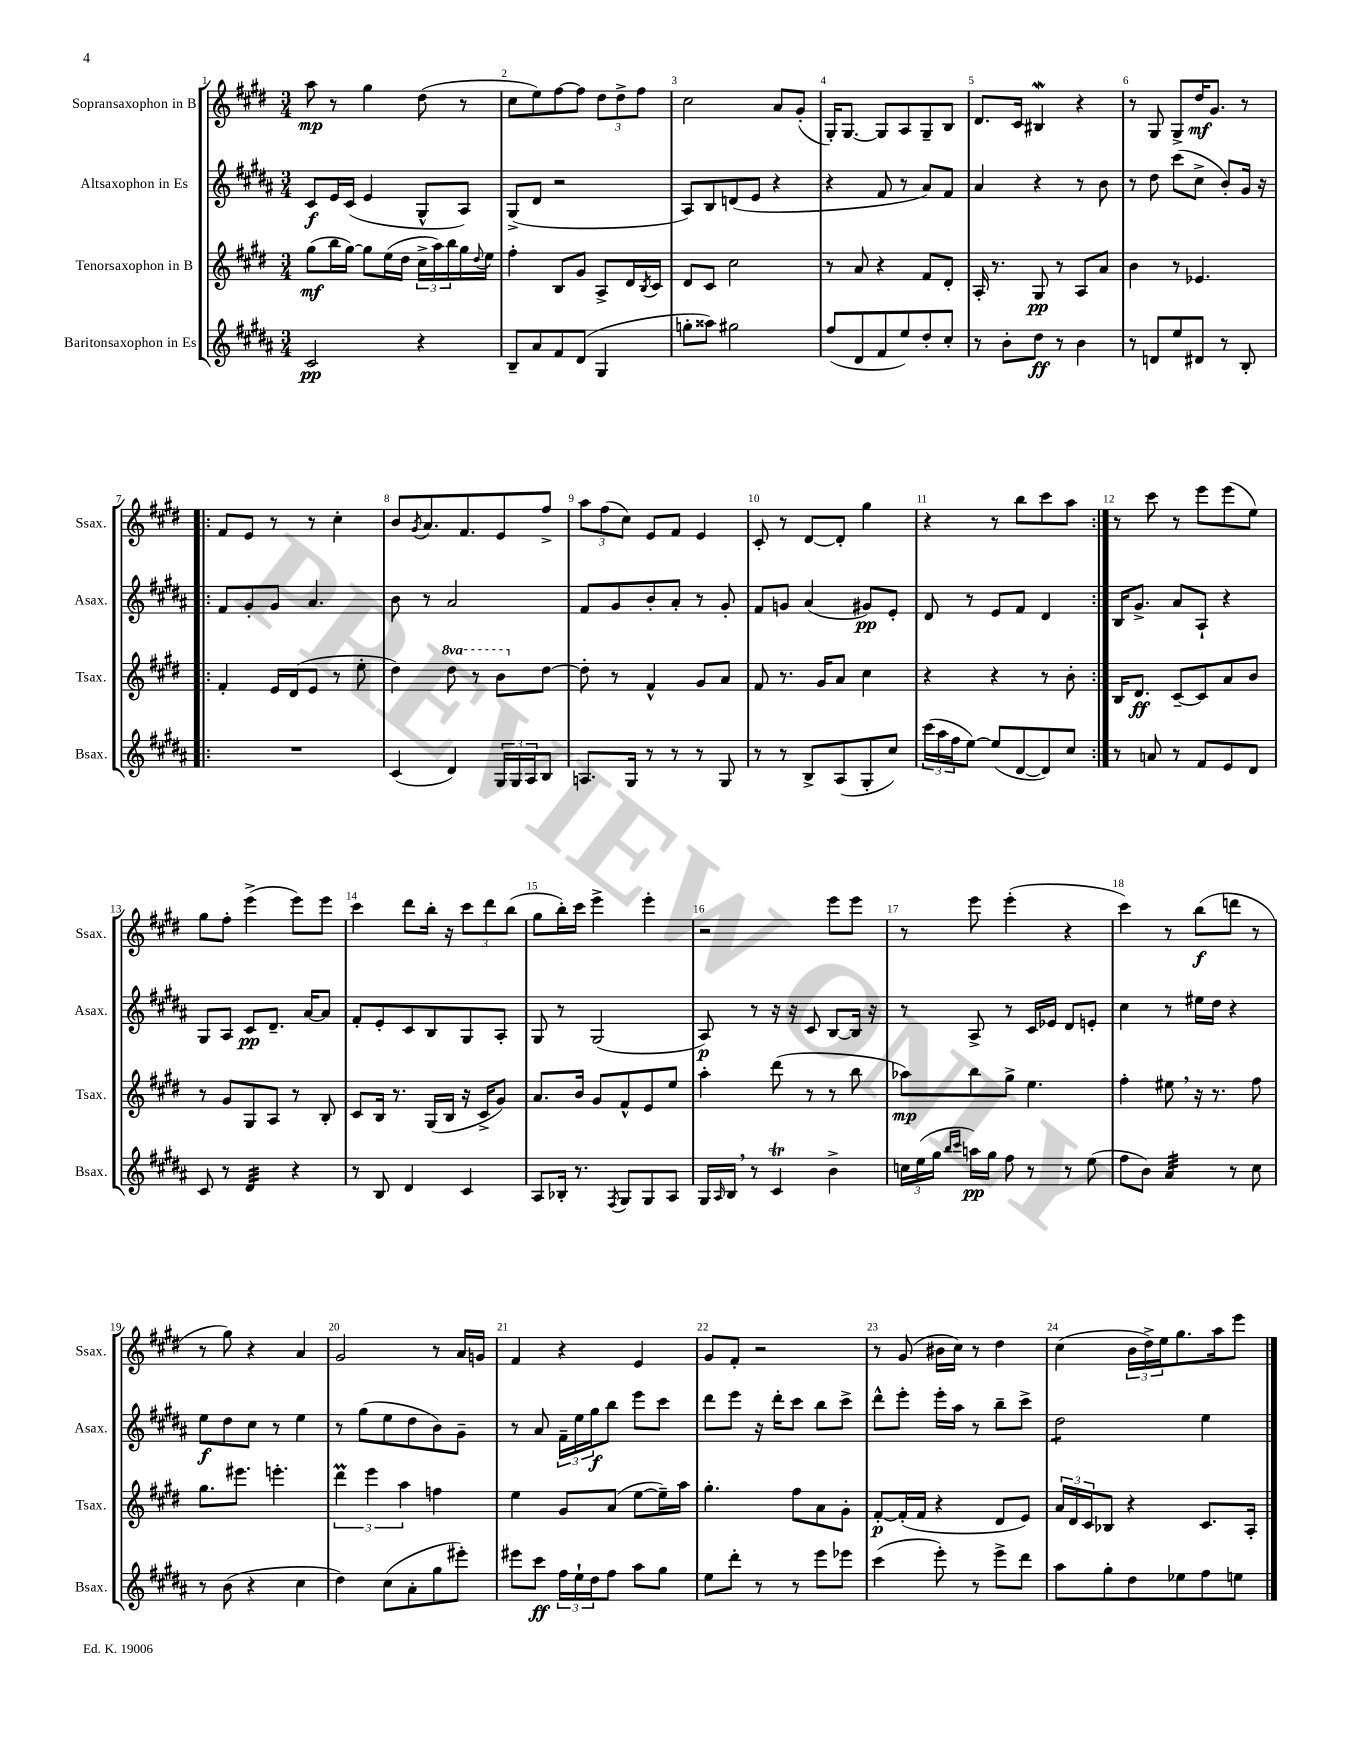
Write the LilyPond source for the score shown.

<<
\new StaffGroup <<
\new Staff = "s0" \with { instrumentName = "Sopransaxophon in B" shortInstrumentName = "Ssax." } {
    \clef treble \key e \major \numericTimeSignature \time 3/4
    a''8\mp r8 gis''4 dis''8( r8 |
    cis''8 e''8) fis''8~ fis''8 \tuplet 3/2 { dis''8 dis''8-> fis''8 } |
    cis''2 a'8 gis'8-.( |
    gis16-.) gis8.~ gis8 a8 gis8-- b8 |
    dis'8. cis'16 bis4\mordent r4 |
    r8 gis8 gis8-> dis''16\mf gis'8. r8 |
    \repeat volta 2 { fis'8 e'8 r8 r8 cis''4-. |
    b'8 \acciaccatura { gis'8 } a'8. fis'8. e'8 fis''8-> |
    \tuplet 3/2 { a''8 fis''8( cis''8) } e'8 fis'8 e'4 |
    cis'8-. r8 dis'8~ dis'8-. gis''4 |
    r4 r8 b''8 cis'''8 a''8 | }
    r8 cis'''8 r8 e'''8 e'''8( e''8) |
    gis''8 fis''8-. e'''4->( e'''8) e'''8 |
    cis'''4 dis'''8 b''16-. r16 \tuplet 3/2 { cis'''8 dis'''8 b''8( } |
    gis''8 b''16-.) cis'''16 e'''4-> e'''4-. |
    r2 e'''8 e'''8 |
    r8 e'''8 e'''4-.( r4 |
    cis'''4) r8 b''8\f( d'''8 r8 |
    r8 gis''8) r4 a'4 |
    gis'2 r8 a'16 g'16 |
    fis'4 r4 e'4 |
    gis'8 fis'8-. r2 |
    r8 gis'8( bis'16 cis''16) r8 dis''4 |
    cis''4( \tuplet 3/2 { b'16 dis''16->) e''16 } gis''8. a''16 e'''8 \bar "|." |
}
\new Staff = "s1" \with { instrumentName = "Altsaxophon in Es" shortInstrumentName = "Asax." } {
    \clef treble \key b \major \numericTimeSignature \time 3/4
    cis'8\f e'16 cis'16( e'4 gis8-^ ais8) |
    gis8->( dis'8 r2 |
    ais8) b8 d'8( e'8 r4 |
    r4 fis'8 r8 ais'8) fis'8 |
    ais'4 r4 r8 b'8 |
    r8 dis''8 cis'''8( cis''8-> b'8-.) gis'16 r16 |
    \repeat volta 2 { fis'8 gis'8-. gis'8 ais'4. |
    b'8 r8 ais'2 |
    fis'8 gis'8 b'8-. ais'8-. r8 gis'8-. |
    fis'8 g'8 ais'4( gis'8\pp) e'8-. |
    dis'8 r8 e'8 fis'8 dis'4 | }
    b16 gis'8.-> ais'8 ais8-! r4 |
    gis8 ais8 cis'8\pp dis'8.-- ais'16~ ais'8 |
    fis'8-. e'8-. cis'8 b8 gis8 ais8-. |
    gis8 r8 gis2( |
    ais8\p) r8 r16 r16 cis'8 b8~ b16 r16 |
    r8 ais8-> r8 cis'16 ees'16 dis'8 e'8-. |
    cis''4 r8 eis''16 dis''16 r4 |
    e''8\f dis''8 cis''8 r8 e''4 |
    r8 gis''8( e''8 dis''8 b'8) gis'8-- |
    r8 ais'8 \tuplet 3/2 { fis'16-- e''16 gis''16\f } b''8 e'''8 cis'''8 |
    dis'''8 e'''8 r16 dis'''16-. cis'''8 b''8 cis'''8-> |
    dis'''8-^ e'''8-. e'''16-. ais''16 r8 b''8-- cis'''8-> |
    dis''2:8 e''4 \bar "|." |
}
\new Staff = "s2" \with { instrumentName = "Tenorsaxophon in B" shortInstrumentName = "Tsax." } {
    \clef treble \key e \major \numericTimeSignature \time 3/4 \set Staff.ottavationMarkups = #ottavation-simple-ordinals
    gis''8\mf( b''16 gis''16~) gis''8 e''16( dis''16 \tuplet 3/2 { cis''16-> a''16) b''16 } gis''16 \appoggiatura { dis''8 } e''16 |
    fis''4-. b8 gis'8 a8-> dis'16 \acciaccatura { b8 } cis'16 |
    dis'8 cis'8 cis''2 |
    r8 a'8 r4 fis'8 dis'8-. |
    a16-. r8. gis8\pp r8 a8 a'8 |
    b'4 r8 ees'4. |
    \repeat volta 2 { fis'4-. e'16 dis'16( e'8 r8 e''8-. |
    dis''4) \ottava #1 dis'''8 r8 b''8 \ottava #0 dis''8~ |
    dis''8-. r8 fis'4-^ gis'8 a'8 |
    fis'8 r8. gis'16 a'8 cis''4 |
    r4 r4 r8 b'8-. | }
    b16 dis'8.\ff cis'8~-- cis'8 a'8 b'8 |
    r8 gis'8 gis8 a8 r8 b8-. |
    cis'8 b16 r8. gis16( b16 r16 cis'16-> gis'8) |
    a'8. b'16 gis'8 fis'8-^ e'8 e''8 |
    a''4-. dis'''8( r8 r8 b''8 |
    aes''8\mp) b''8 gis''8-> e''4. |
    fis''4-. eis''8 \breathe r16 r8. fis''8 |
    gis''8. eis'''8. e'''4.-. |
    \tuplet 3/2 { dis'''4\prall e'''4 a''4 } f''4 |
    e''4 gis'8 a'8( e''8~ e''16--) a''16 |
    gis''4.-. fis''8 a'8 gis'8-. |
    fis'8~-.\p fis'16-.( fis'16 r4 dis'8 e'8) |
    \tuplet 3/2 { a'16 dis'16 cis'16 } bes8 r4 cis'8. a16-. \bar "|." |
}
\new Staff = "s3" \with { instrumentName = "Baritonsaxophon in Es" shortInstrumentName = "Bsax." } {
    \clef treble \key b \major \numericTimeSignature \time 3/4
    cis'2\pp r4 |
    b8-- ais'8 fis'8 dis'8( gis4 |
    g''8-. aisis''8) gis''2 |
    fis''8( dis'8 fis'8 e''8) dis''8-. cis''8-. |
    r8 b'8-. dis''8\ff r8 b'4 |
    r8 d'8 e''8 dis'8 r8 b8-. |
    \repeat volta 2 { R2. |
    cis'4( dis'4) \tuplet 3/2 { gis16 gis16 ais16 } b8 |
    a8. gis16 r8 r8 r8 gis8 |
    r8 r8 b8-> ais8( gis8-. cis''8) |
    \tuplet 3/2 { cis'''16( ais''16 fis''16 } e''8~) e''8( dis'8~ dis'8) cis''8 | }
    r8 a'8 r8 fis'8 e'8 dis'8 |
    cis'8 r8 dis'4:32 r4 |
    r8 b8 dis'4 cis'4 |
    ais8 bes16-. r8. \acciaccatura { fis8 } gis8 gis8 ais8 |
    gis16 \grace { ais16 } b16 \breathe r8 cis'4\trill b'4-> |
    \tuplet 3/2 { c''16 e''16( gis''16 } \grace { b''16 cis'''16 } a''16\pp) gis''16 fis''8 r8 r8 e''8( |
    fis''8 b'8) ais'4:32 r8 cis''8 |
    r8 b'8( r4 cis''4 |
    dis''4) cis''8( ais'8-. gis''8 eis'''8-.) |
    eis'''8 cis'''8\ff \tuplet 3/2 { fis''16 e''16-! dis''16 } fis''8 ais''8 gis''8 |
    e''8 dis'''8-. r8 r8 e'''8 ees'''8 |
    cis'''4( e'''8-.) r8 e'''8-> dis'''8 |
    ais''8 gis''8-. dis''8 ees''8 fis''8 e''8 \bar "|." |
}
>>
>>
\layout { \context { \Score \override BarNumber.break-visibility = ##(#f #t #t) barNumberVisibility = #all-bar-numbers-visible } }
